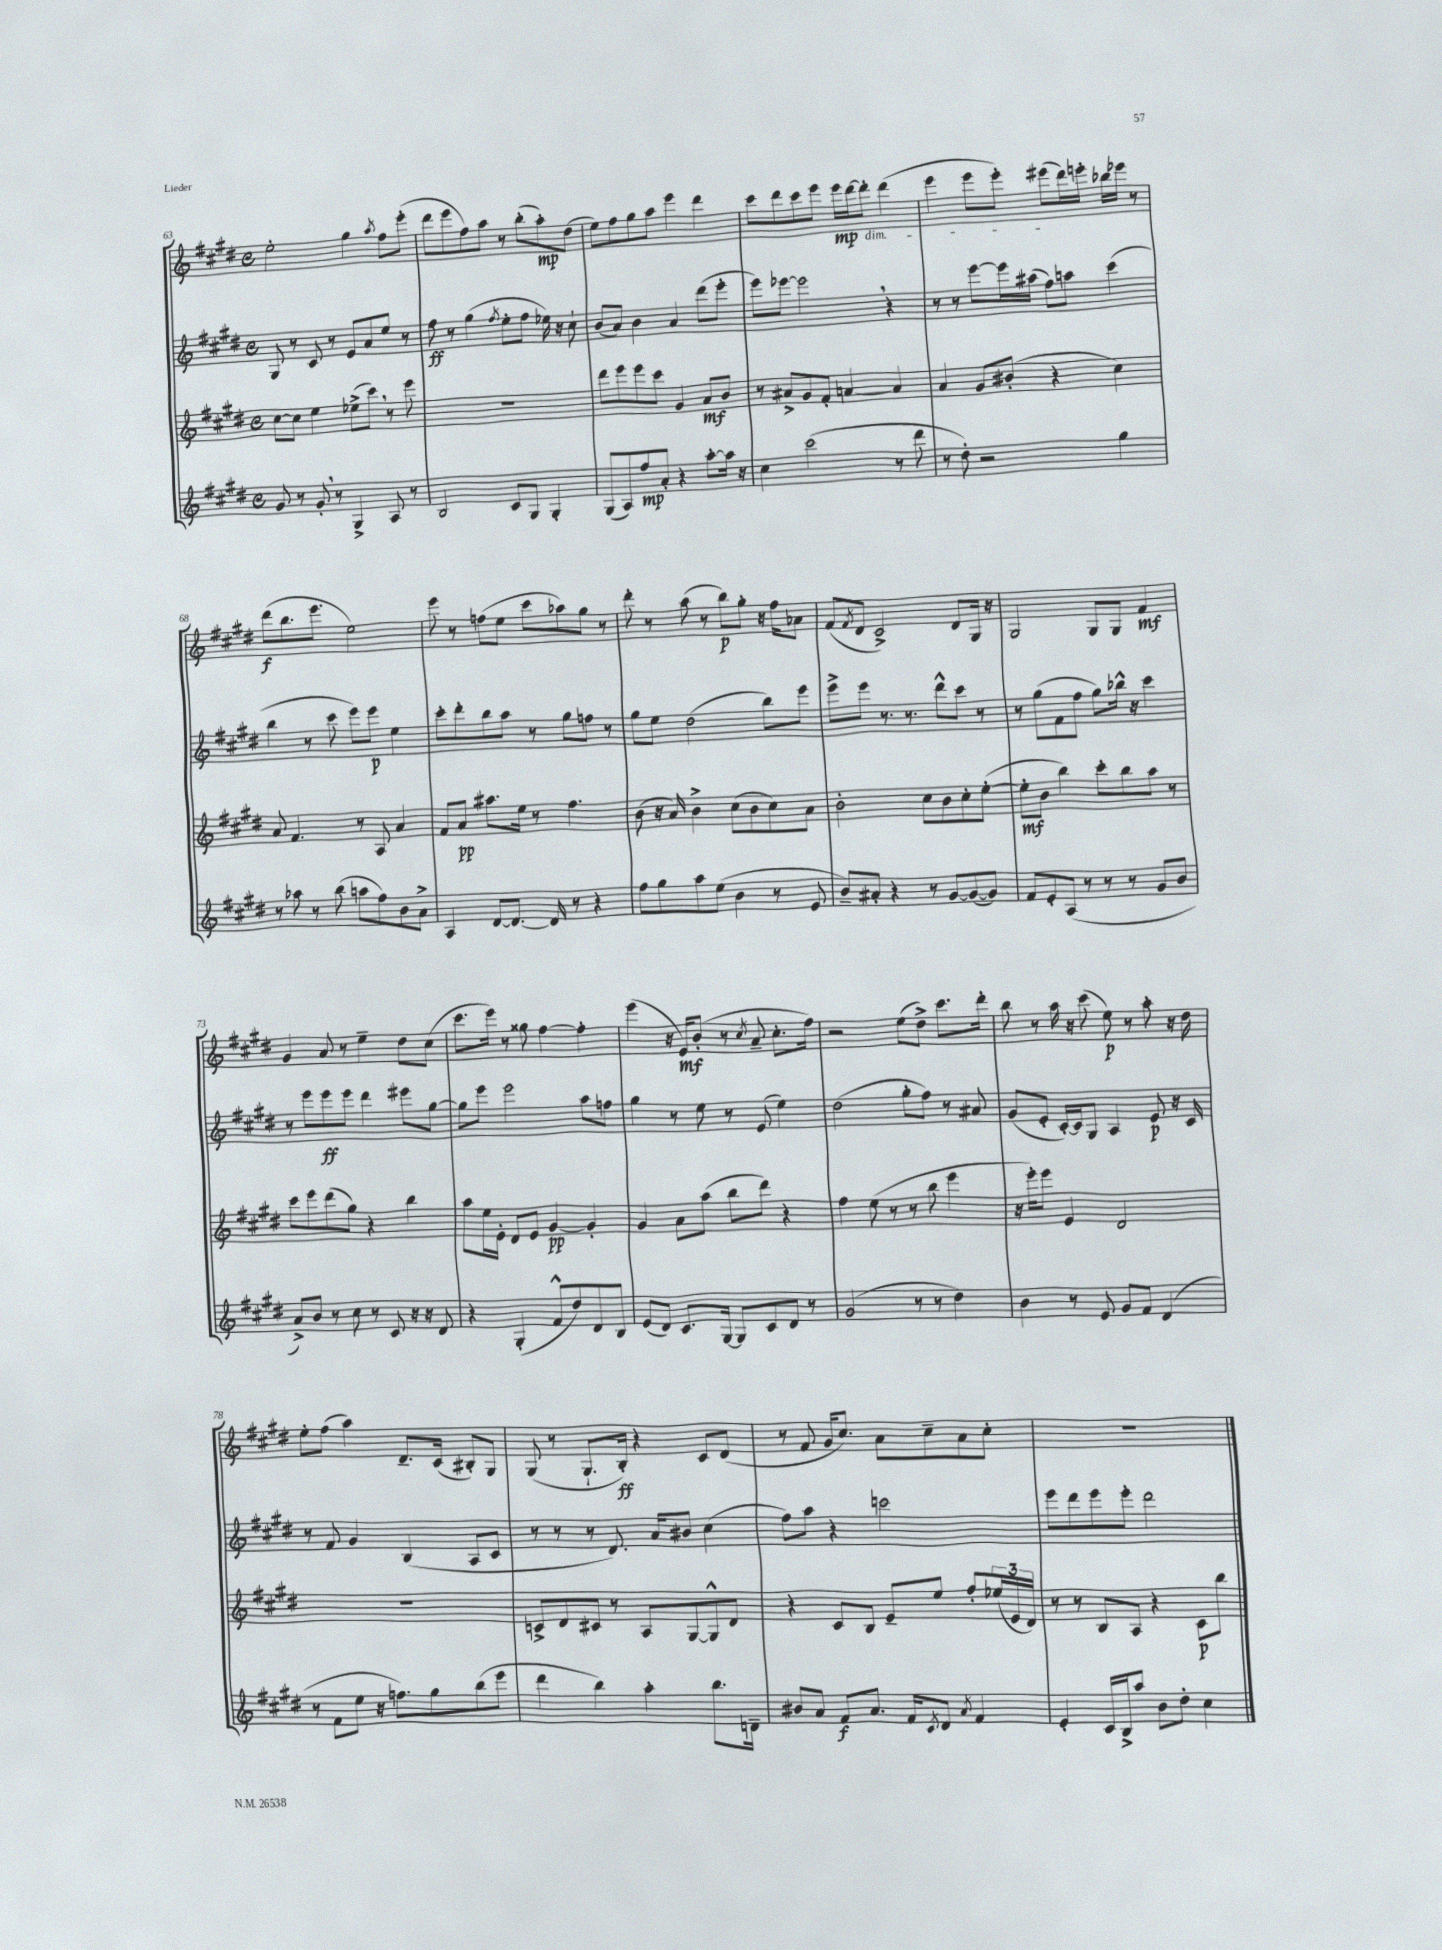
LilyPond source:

<<
\new StaffGroup <<
\new Staff = "s0" {
    \clef treble \key e \major \defaultTimeSignature \time 4/4
    e''2-. gis''4 \acciaccatura { a''8 } fis''8 e'''8-.( |
    dis'''8 e'''8 fis''8) a''8 r8 b''8-.( a''8-.\mp) dis''8( |
    e''8) fis''8 gis''8 a''8 e'''4 dis'''4 |
    cis'''8 dis'''8 cis'''8 e'''8 e'''16\mp dis'''16~ dis'''8-.\dim dis'''4( |
    e'''4 e'''8 e'''8-.) eis'''8\!( dis'''16) e'''16-. bes''16 ees'''16 r8 |
    dis'''8\f( b''8. e'''8. e''2) |
    e'''8 r8 f''8( e''8 cis'''8 aes''8) gis''8 r8 |
    dis'''8-. r8 a''8( r8 b''8\p) gis''8-. r16 fis''16 aes'8 |
    fis'8( \acciaccatura { fis'8 } dis'8 cis'2->) dis'8 gis16 r16 |
    gis2 gis8 gis8 fis'4\mf |
    gis'4 a'8 r8 e''4-- dis''8 cis''8( |
    cis'''8. e'''16) r8 gisis''8 fis''4~ fis''4-. |
    e'''4( r16 e'16\mf) b'8-.( r8 \acciaccatura { cis''8 } a'8-- cis''8.-. fis''16) |
    r2 e''8( dis''8->) cis'''8. dis'''16-. |
    b''8 r8 a''16 r16 cis'''8( e''8\p) r8 a''8-. r16 dis''16 |
    e''8-. fis''8( a''4) dis'8.-- cis'16( bis8-.) gis8 |
    gis8( r8 gis8.-! b16-.\ff) r4 cis'8 dis'8( |
    r8 fis'8 gis'16 cis''8.) a'8 cis''8-- a'8 cis''8-. |
    r1 \bar "|." |
}
\new Staff = "s1" {
    \clef treble \key e \major \defaultTimeSignature \time 4/4
    gis8 r8 cis'8 r8 e'8 a'8 e''8 r8 |
    fis''8\ff r8 gis''4( \acciaccatura { fis''8 } e''8-. fis''8 ees''16) r16 cis''8-! |
    b'8( a'8) b'4 a'4 dis'''8( e'''8-. |
    e'''8) ees'''8~ ees'''2 \breathe r4 |
    r8 r8 e'''8~ e'''16 ais''16( fis''8) a''8 cis'''4( |
    b''4 r8 cis'''8 e'''8) e'''8\p e''4 |
    cis'''8-. dis'''8-. b''8 a''8 r8 gis''8 f''8 r8 |
    gis''8 e''8 dis''2( b''8) e'''8 |
    e'''8-> e'''8 r8. r8. dis'''8-^ cis'''8 r8 |
    r8 gis''8( fis'8 fis''8 gis''8) bes''16-^ r16 cis'''4 |
    r8 e'''8 e'''8\ff e'''8 dis'''4 eis'''8 gis''8~ |
    gis''8 e'''8 e'''2 a''8 f''8 |
    gis''4 r8 e''8 r8 e'8( e''4) |
    dis''2( gis''8-. fis''8) r8 ais'8 |
    gis'8( e'8-. cis'16~-.) cis'16 gis8 a4 e'8\p r16 cis'16 |
    r8 fis'8 gis'4 b4( a8 cis'8 |
    r8 r8 r8 dis'8.) a'16 bis'8 cis''4( |
    fis''8) a''8 r4 c'''2 |
    e'''8 dis'''8 e'''8 e'''8-. dis'''2 \bar "|." |
}
\new Staff = "s2" {
    \clef treble \key e \major \defaultTimeSignature \time 4/4
    cis''8~ cis''8 e''4 ees''8->( cis'''8) \breathe r8 e'''8 |
    r1 |
    dis'''8 e'''8 e'''8 cis'''8 gis'4 a'8\mf b'8 |
    r8 ais'8-> gis'8 fis'8-. a'4~ a'4 |
    a'4 gis'8 bis'8-.( r4 cis''4) |
    a'8 fis'4. r8 a8 a'4 |
    fis'8 a'8\pp ais''8. e''16 r8 fis''4. |
    b'8( r16 a'16) b'4-> cis''8( b'8 cis''8) a'8 |
    b'2-. cis''8 b'8 cis''8-. e''8~-.( |
    e''8-.\mf b'8 b''4) cis'''8-. b''8 a''8 r8 |
    cis'''8 e'''8 dis'''8( gis''8) r4 b''4 |
    a''8 e''16 e'16-. dis'8 e'8 gis'4~\pp gis'4-. |
    gis'4 a'8 a''8( b''8 dis'''8) r4 |
    fis''4 e''8( r8 r8 b''8 e'''4 |
    r16 e'''16-.) e'''8 e'4 dis'2 |
    R1 |
    c'8-> dis'8 cis'8 r8 a8 gis8~ gis8-^ dis'8 |
    r4 cis'8 b8 e'8-- e''8 fis''8-. \tuplet 3/2 { ees''16( e'16 dis'16) } |
    r8 r8 b8 a8 r4 cis'8\p b''8 \bar "|." |
}
\new Staff = "s3" {
    \clef treble \key e \major \defaultTimeSignature \time 4/4
    gis'8 r8 gis'8-. \breathe r8 gis4-> a8 r8 |
    b2 cis'8 gis8 gis4-. |
    gis8( a8) fis''8\mp a'8-. r4 a''8~-. a''16 r16 |
    cis''4 cis'''2( r8 dis'''8 |
    r8 dis''8-.) r2 gis''4 |
    r8 aes''8 r8 b''8( a''8 fis''8) b'8 a'8-> |
    a4 dis'8~ dis'8.~ dis'16 r8 r4 |
    fis''8 gis''8 a''8 e''8( b'4 r8 e'8 |
    b'8--) ais'8-. r4 r8 gis'8~ gis'8~( gis'8) |
    fis'8 e'8-. a8( r8 r8 r8 gis'8 b'8 |
    a'8->) b'8 r8 cis''8 r8 cis'8 r16 r16 dis'8 |
    r4 gis4-.( fis'8-^ dis''8) dis'8 b8 |
    e'8( dis'8) cis'8. gis16~ gis8 cis'8 dis'8 r8 |
    gis'2( r8 r8 dis''4) |
    b'4 r8 e'8 gis'8 fis'8 dis'4( |
    r8 fis'8 e''8 r16 f''8.) gis''8 b''8( e'''8 |
    dis'''4 b''4) a''4-. b''8. d'16-- |
    bis'8 a'8 fis'8\f a'8. fis'16 \acciaccatura { cis'8 } dis'8 \acciaccatura { a'8 } fis'4 |
    e'4-. cis'16 b16-> a''8 b'8 dis''8-. cis''4 \bar "|." |
}
>>
>>
\layout { \context { \Score currentBarNumber = #63 } }
